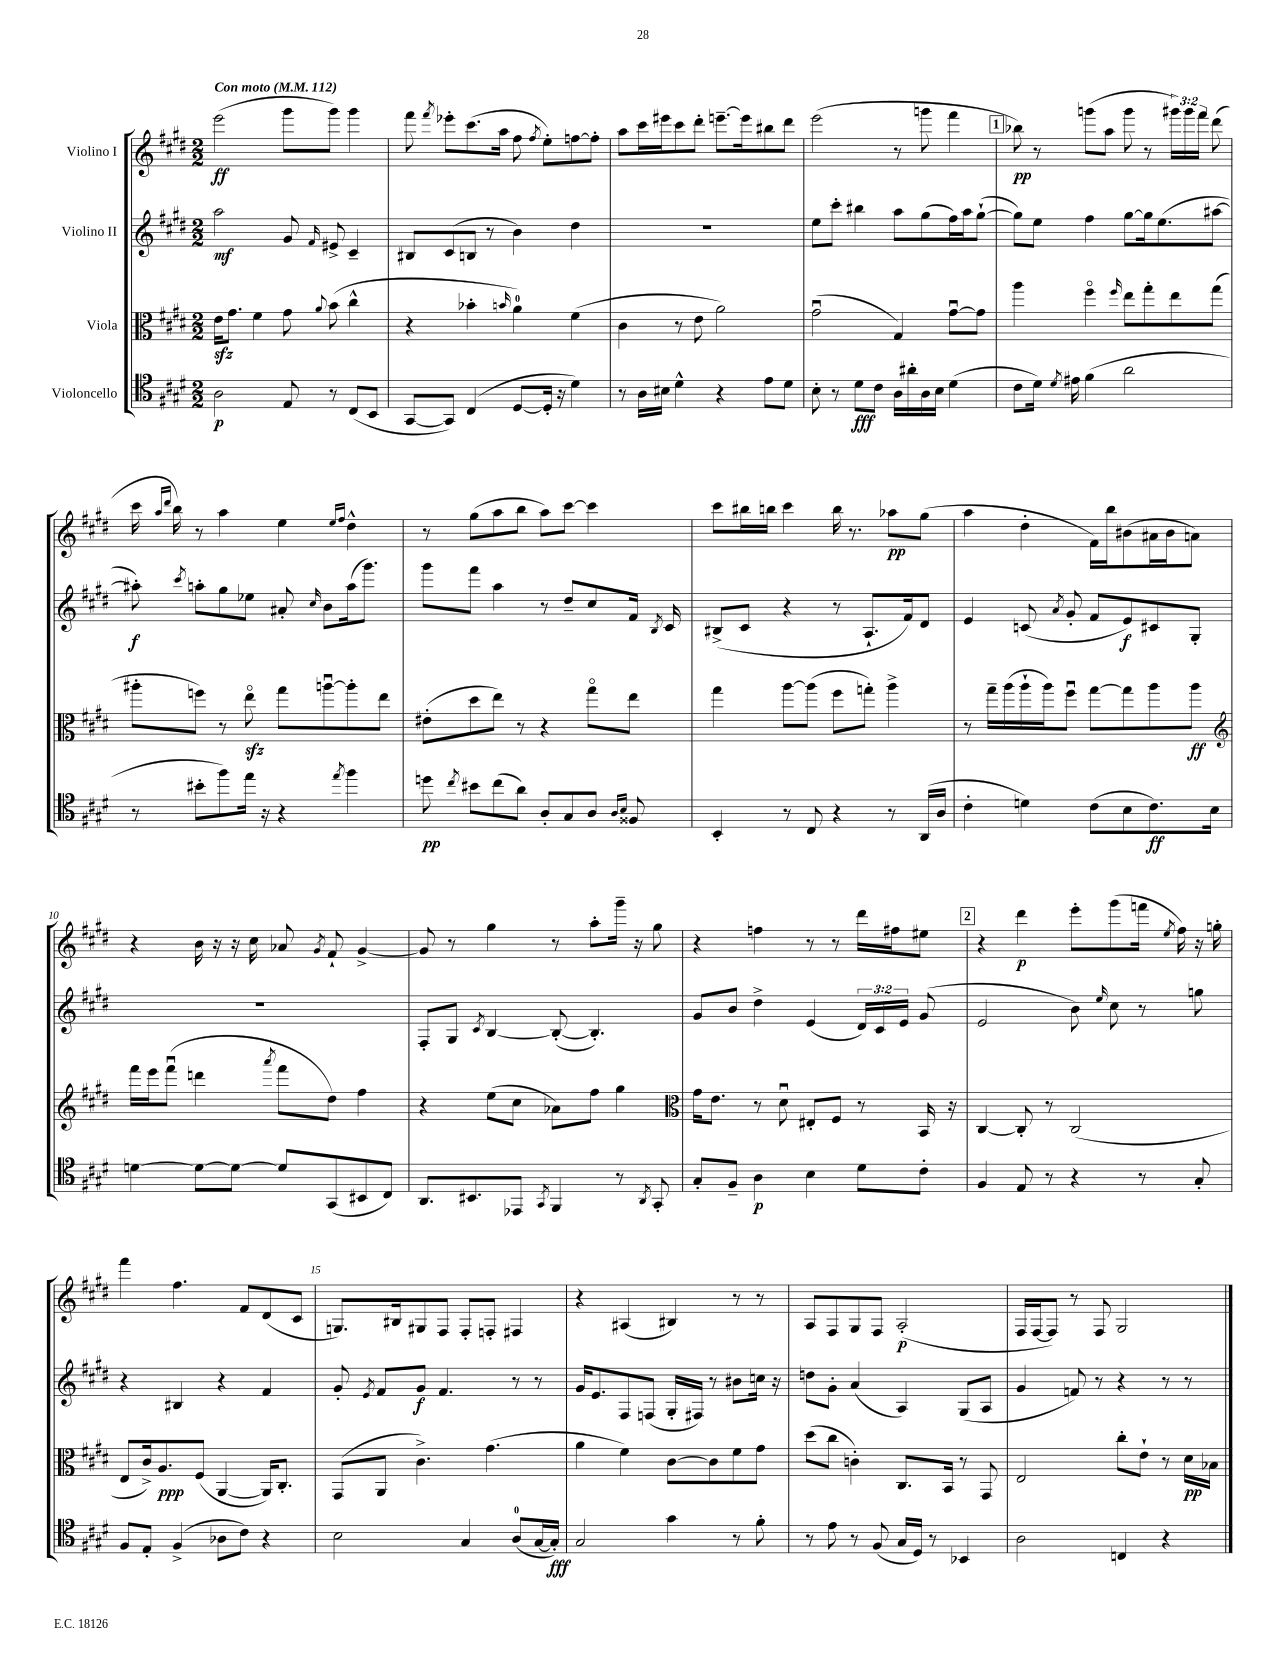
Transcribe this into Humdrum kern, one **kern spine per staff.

**kern	**kern	**kern	**kern
*staff4	*staff3	*staff2	*staff1
*clefC4	*clefC3	*clefG2	*clefG2
*k[f#c#g#d#]	*k[f#c#g#d#]	*k[f#c#g#d#]	*k[f#c#g#d#]
*M2/2	*M2/2	*M2/2	*M2/2
*MM112	*MM112	*MM112	*MM112
2A	16e	2aa	(2eee
.	8.g#	.	.
.	4f#	.	.
8E	8g#	8g#	8ggg#
.	8qqa	16qqf#	.
8r	(8b	8e#^	8ggg#)
(8C#	4cc#^^	4c#~	4ggg#
8BB	.	.	.
=	=	=	=
[8GG#	4r	8B#	8fff#
.	.	.	8qfff#
8GG#])	.	(8c#	8eee-'
(4C#	4b-'	8B	(8.ccc#
.	.	8r	.
.	.	.	16aa
.	16qqb	.	.
[8D#	4a)	4b)	8ff#
.	.	.	8qff#
16D#']	.	.	8ee')
16r	.	.	.
4d#)	(4f#	4dd#	[8ff
.	.	.	8ff']
=	=	=	=
8r	4c#	1r	8aa
16A	.	.	16ccc#
16B#	.	.	16eee#
4d#^^	8r	.	8ccc#
.	8e	.	8ddd#'
4r	2a)	.	[8.eee~
.	.	.	16eee]
8e	.	.	8bb#
8d#	.	.	8ddd#
=	=	=	=
8B'	(2g#u	8ee	(2eee
8r	.	8ccc#'	.
8d#	.	4bb#	.
8c#	.	.	.
16A	4G#)	8aa	8r
16a#'	.	.	.
16A	.	(8gg#	8ggg
16B	.	.	.
(4d#	[8g#u	16ff#)	4fff#
.	.	16aa	.
.	8g#]	([8gg#`	.
=	=	=	=
8c#	4aa	8gg#])	8bb-)
16d#)	.	8ee	8r
8qd#	.	.	.
16e#	.	.	.
(4f#	4ff#o	4ff#	(8ggg
.	.	.	8aa
.	16qqff#	.	.
2a	8ee	[8gg#	8ggg
.	8gg#'	16gg#]	8r
.	.	(8.ee	.
.	8ee	.	24ggg#)
.	.	.	24ggg#
.	.	.	24fff#
.	(8gg#	[8aa#	(8ddd#
=	=	=	=
8r	8aa#'	8aa#'])	16ccc#
.	.	.	16qqaa
.	.	.	16qqddd#
.	.	.	16bb)
.	.	8qccc#	.
8b#'	8ff)	8aa'	8r
8ff#)	8r	8gg#	4aa
16ee	8eeo	8ee-	.
16r	.	.	.
4r	8gg#	8a#'	4ee
.	.	16qqcc#	.
.	[8aau	8b	.
.	.	.	16qqee
8qee	.	.	16qqff#
4ff#	8aa']	(16aa	4dd#^^
.	.	8.ggg#)	.
.	8ee	.	.
=	=	=	=
8dd	(8e#'	8ggg#	8r
8qcc#	.	.	.
8b#	8dd#	8fff#	(8gg#
(8cc#	8ee)	4aa	8aa
8a)	8r	.	8bb
8A'	4r	8r	8aa)
8G#	.	8dd#~	[8ccc#
8A	8gg#o	8cc#	4ccc#]
16qqA	.	.	.
16qqB	.	.	.
8F##	8ee	16f#	.
.	.	8qB	.
.	.	16c#	.
=	=	=	=
4BB'	4gg#	(8B#^	8ccc#
.	.	8c#	16bb#
.	.	.	16bb
8r	[8aa	4r	4ccc#
8C#	(8aa]	.	.
4r	8ff#	8r	16bb
.	.	.	8.r
.	8gg')	8.A`	.
8r	4aa^	.	8aa-
.	.	16f#)	.
(16AA	.	8d#	(8gg#
16A	.	.	.
=	=	=	=
4c#'	8r	4e	4aa
.	16gg#~	.	.
.	(16aa	.	.
4d)	16aa`	(8c	4dd#'
.	16aa)	.	.
.	.	8qa	.
.	8ff#u	8g#'	.
(8c#	[8gg#	8f#	16f#)
.	.	.	16bb
8B	8gg#]	8e)	(8b#
8.c#)	8aa	8c#	16a#
.	.	.	16b#
.	8aa	8G#'	8a)
16B	.	.	.
=	=	=	=
*	*clefG2	*	*
[4d	16fff#	1r	4r
.	16eee	.	.
.	(8fff#u	.	.
8d_	4ddd	.	16b
.	.	.	16r
8d_	.	.	16r
.	.	.	16cc#
.	8qaaa	.	.
8d]	8fff#	.	8a-
.	.	.	8qg#
(8GG#	8dd#)	.	8f#`
8BB#	4ff#	.	[4g#^
8C#)	.	.	.
=	=	=	=
8.AA	4r	8F#'	8g#]
.	.	8G#	8r
8.BB#	.	.	.
.	.	8qc#	.
.	(8ee	[4B	4gg#
8EE-	8cc#	.	.
8qGG#	.	.	.
4FF#	8a-)	(8B'_	8r
.	8ff#	4.B'])	8aa'
8r	4gg#	.	16ggg#~
.	.	.	16r
8qAA	.	.	.
8GG#'	.	.	8gg#
=	=	=	=
*	*clefC3	*	*
8G#'	16g#	8g#	4r
.	8.e	.	.
8F#~	.	8b	.
4A	8r	4dd#^	4ff
.	8d#u	.	.
4B	8E#'	(4e	8r
.	8F#	.	8r
8d#	8r	24d#)	16ddd#
.	.	24c#	.
.	.	.	16ff#
.	.	24e	.
8c#'	16BB	(8g#	8ee#
.	16r	.	.
=	=	=	=
4F#	[4C#	2e	4r
8E	8C#']	.	4ddd#
8r	8r	.	.
4r	(2C#	8b)	8eee'
.	.	16qqee	.
.	.	8cc#	(8ggg#
8r	.	8r	16fff
.	.	.	8qee
.	.	.	16ff#)
8G#'	.	8gg	16r
.	.	.	16gg'
=	=	=	=
8F#	8E	4r	4fff#
8E'	16c#^)	.	.
.	8.A	.	.
(4F#^	.	4B#	4.ff#
.	(8F#	.	.
8A-	[4AA	4r	.
8c#)	.	.	8f#
4r	16AA])	4f#	(8d#
.	8.C#'	.	.
.	.	.	8c#
=	=	=	=
2B	(8GG#	8g#'	8.G)
.	.	8qe	.
.	8AA	8f#	.
.	.	.	16B#
.	4.c#^)	8g#	8G#
.	.	4.f#	8F#
4G#	.	.	8F#'
.	(4.g#	.	8F'
(8A	.	8r	4F#
[16G#	.	8r	.
16G#'])	.	.	.
=	=	=	=
2G#	4a	16g#	4r
.	.	8.e	.
.	4f#)	8F#	(4A#
.	.	(8F	.
4g#	[8c#	16G#'	4B#)
.	.	16F#)	.
.	8c#]	8r	.
8r	8f#	8b#	8r
8f#'	8g#	16cc	8r
.	.	16r	.
=	=	=	=
8r	(8dd#	8dd	8A
8e	8cc#	8g#'	8F#
8r	4c')	(4a	8G#
(8F#	.	.	8F#
16G#	8.C#	4A)	(2A'
16D#)	.	.	.
8r	.	.	.
.	16BB	.	.
4BB-	8r	(8G#	.
.	8GG#	8A	.
=	=	=	=
2A	2E	4g#	16F#
.	.	.	[16F#
.	.	.	8F#])
.	.	8f)	8r
.	.	8r	8F#
4C	8cc#'	4r	2G#
.	8e`	.	.
4r	8r	8r	.
.	16d#	8r	.
.	16B-	.	.
==	==	==	==
*-	*-	*-	*-
